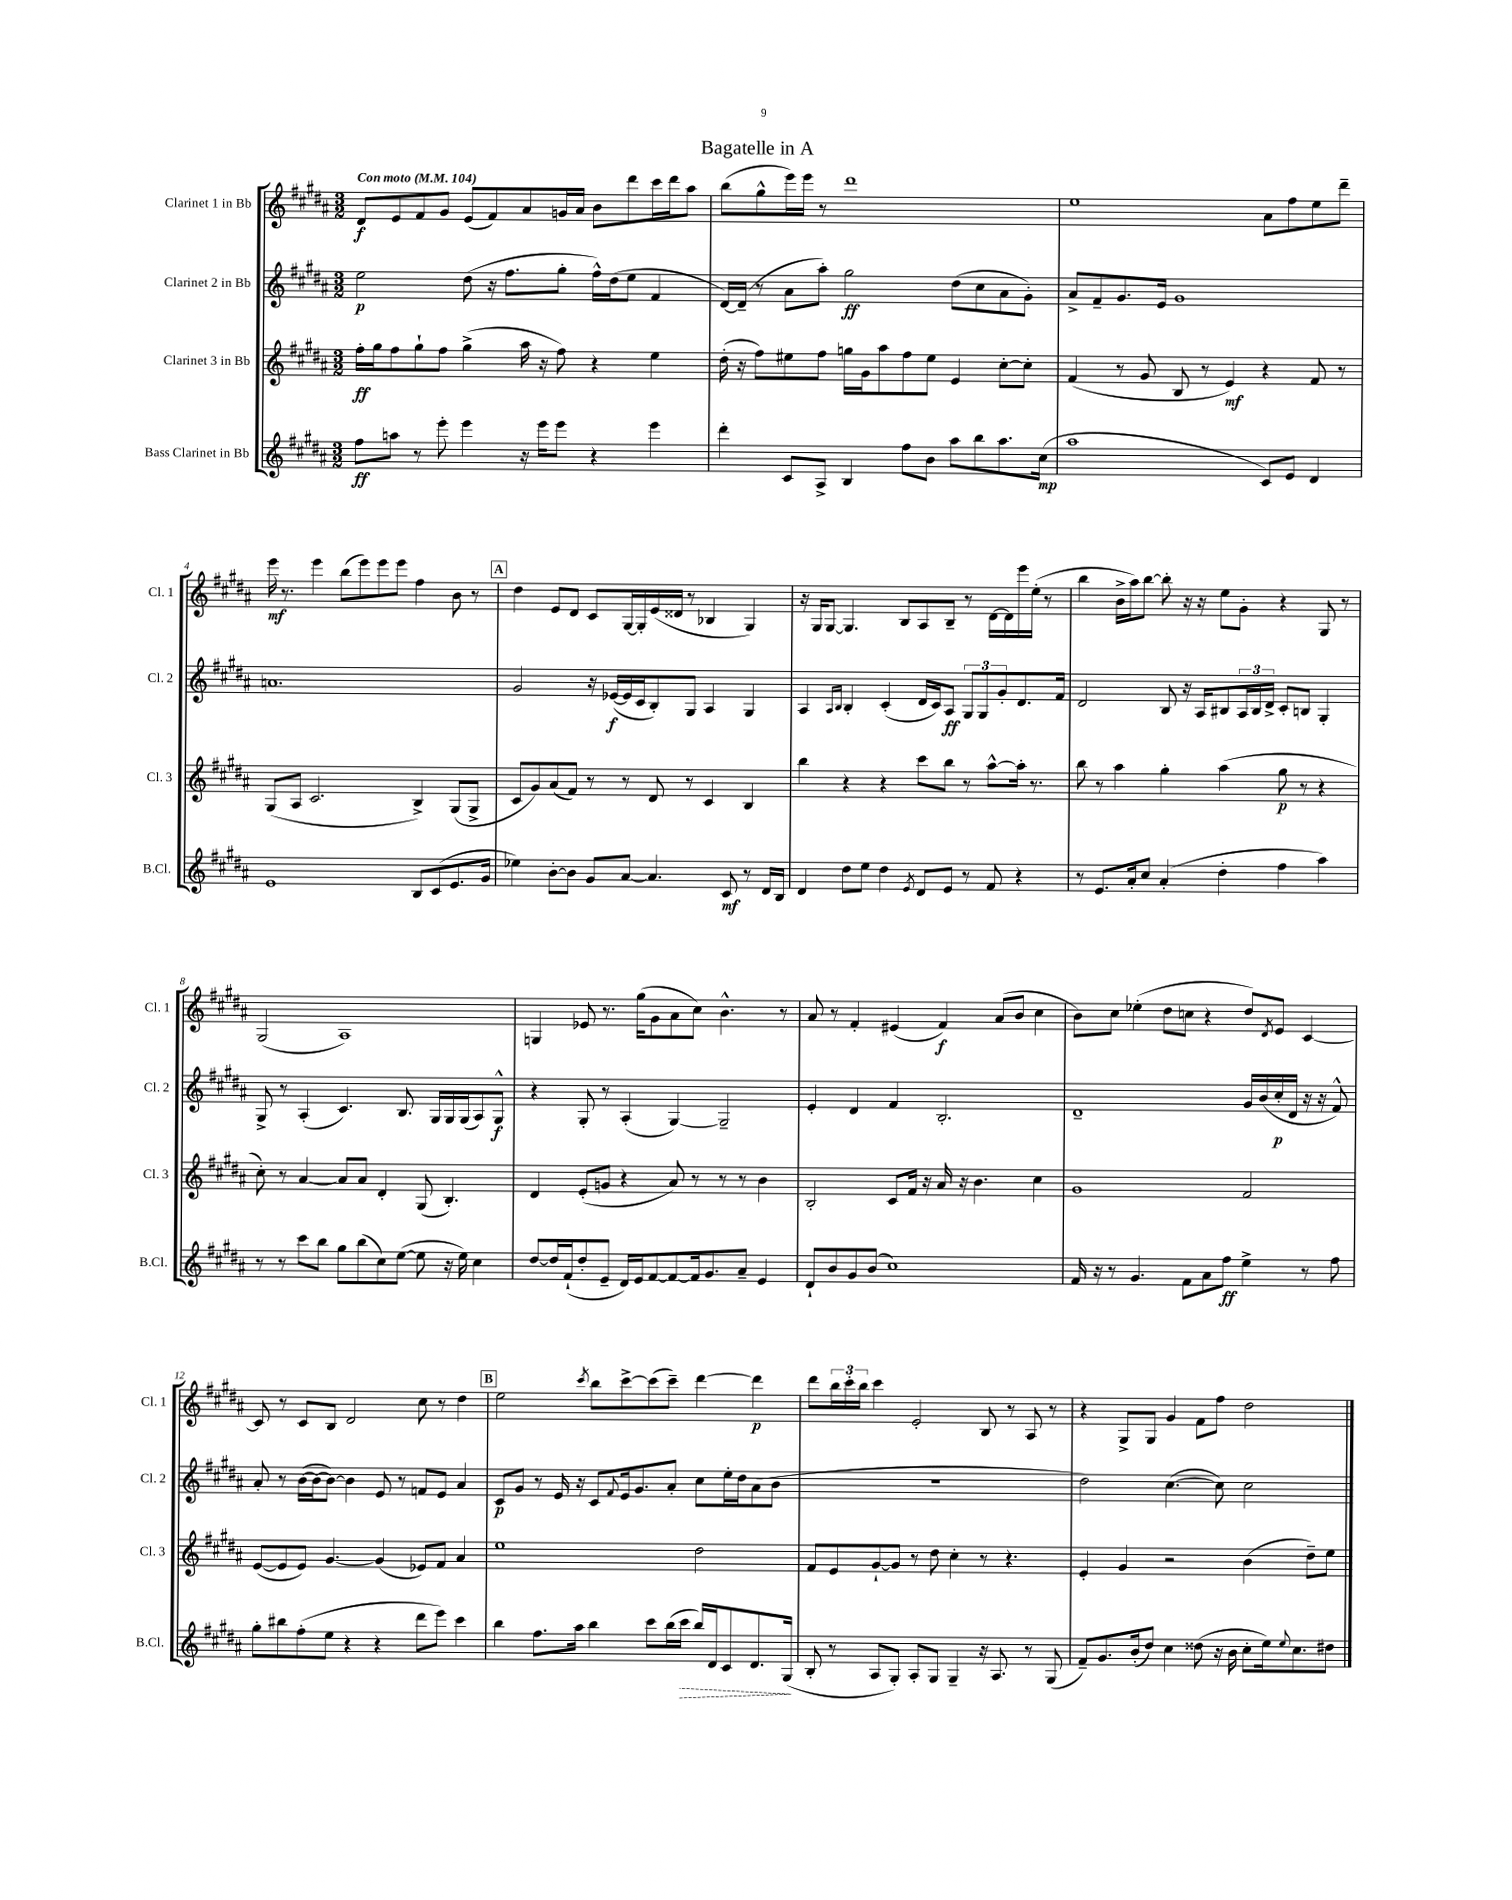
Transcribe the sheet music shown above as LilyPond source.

\header { title = "Bagatelle in A" }
<<
\new StaffGroup <<
\new Staff = "s0" \with { instrumentName = "Clarinet 1 in Bb" shortInstrumentName = "Cl. 1" } {
    \clef treble \key b \major \numericTimeSignature \time 3/2 \tempo "Con moto" 4 = 104
    dis'8\f e'8 fis'8 gis'8 e'8( fis'8) ais'8 g'16 ais'16 b'8 dis'''8 cis'''16 dis'''16 ais''8 |
    b''8( gis''8-^ e'''16) e'''16 r8 dis'''1 |
    e''1 ais'8 fis''8 e''8 dis'''8-- |
    e'''16\mf r8. e'''4 b''8( e'''8) e'''8 e'''8 fis''4 b'8 r8 |
    \mark \markup { \box "A" } dis''4 e'8 dis'8 cis'8 gis16~ gis16-. e'16( disis'16 r8 bes4 gis4) |
    r16 gis16 gis8~ gis4. b8 ais8 b8-- r8 dis'16~ dis'16 e'''16 e''16-.( r8 |
    b''4 b'16-> ais''16) b''8~ b''8-. r16 r16 e''8 gis'8-. r4 gis8 r8 |
    gis2( ais1) |
    g4 ees'8 r8. gis''16( gis'8 ais'8 cis''8) b'4.-^ r8 |
    ais'8 r8 fis'4-. eis'4( fis'4\f) ais'8( b'8 cis''4 |
    b'8) cis''8 ees''4-.( dis''8 c''8 r4 dis''8) \acciaccatura { dis'8 } e'8 cis'4~ |
    cis'8 r8 cis'8 b8 dis'2 cis''8 r8 dis''4 |
    \mark \markup { \box "B" } e''2 \acciaccatura { cis'''8 } b''8 cis'''8~-> cis'''8( cis'''8--) dis'''4~ dis'''4\p |
    dis'''8 \tuplet 3/2 { b''16 cis'''16-. b''16 } cis'''4 e'2-. b8 r8 ais8 r8 |
    r4 gis8-> gis8 gis'4 fis'8 fis''8 dis''2 \bar "|." |
}
\new Staff = "s1" \with { instrumentName = "Clarinet 2 in Bb" shortInstrumentName = "Cl. 2" } {
    \clef treble \key b \major \numericTimeSignature \time 3/2
    e''2\p dis''8( r16 fis''8. gis''8-. fis''16-^) dis''16( e''8 fis'4 |
    dis'16~) dis'16--( r8 ais'8 ais''8-.) gis''2\ff dis''8( cis''8 ais'8 gis'8-.) |
    ais'8-> fis'8-- gis'8. e'16 gis'1 |
    a'1. |
    \mark \markup { \box "A" } gis'2 r16 ees'16~\f( ees'16 cis'16 b8-.) gis8 ais4 gis4 |
    ais4 \grace { ais16 b16 } b4-. cis'4-.( dis'16 cis'16) ais8\ff \tuplet 3/2 { gis8 gis8 gis'8-. } dis'8. fis'16 |
    dis'2 b8 r16 ais16 bis8 \tuplet 3/2 { ais16 bis16 dis'16-> } cis'8-. b8 gis4-. |
    gis8-> r8 ais4-.( cis'4.) b8. gis16 gis16 gis16( ais8) gis8-^\f |
    r4 gis8-. r8 ais4-.( gis4~) gis2-- |
    e'4-. dis'4 fis'4 b2.-. |
    dis'1-- gis'16 b'16( cis''16-.\p dis'16 r16 r16 fis'8-^) |
    ais'8-. r8 b'16~( b'16~ b'8~) b'4 e'8 r8 f'8 e'8 ais'4 |
    \mark \markup { \box "B" } cis'8\p gis'8 r8 e'16 r16 cis'8 \appoggiatura { fis'8 } e'16 gis'8. ais'8-. cis''8 e''16-. dis''16 ais'8( b'8 |
    R1. |
    dis''2) cis''4.~( cis''8) cis''2 \bar "|." |
}
\new Staff = "s2" \with { instrumentName = "Clarinet 3 in Bb" shortInstrumentName = "Cl. 3" } {
    \clef treble \key b \major \numericTimeSignature \time 3/2
    fis''16-.\ff gis''16 fis''8 gis''8-! fis''8 gis''4->( ais''16 r16 fis''8) r4 e''4 |
    dis''16-.( r16 fis''8) eis''8 fis''8 g''16 gis'16 ais''8 fis''8 eis''8 e'4 cis''8~-. cis''8-. |
    fis'4( r8 gis'8 b8 r8 e'4\mf) r4 fis'8 r8 |
    gis8( ais8 cis'2. b4->) gis8( gis8-> |
    \mark \markup { \box "A" } cis'8 gis'8) ais'8( fis'8) r8 r8 dis'8 r8 cis'4 b4 |
    b''4 r4 r4 cis'''8 b''8 r8 ais''8~-^ ais''16-. r8. |
    b''8 r8 ais''4 gis''4-. ais''4( gis''8\p r8 r4 |
    cis''8-.) r8 ais'4~ ais'8 ais'8 dis'4-. gis8( b4.-.) |
    dis'4 e'8-.( g'8 r4 ais'8) r8 r8 r8 b'4 |
    b2-. cis'8 fis'16 r16 ais'16 r16 b'4. cis''4 |
    gis'1 fis'2 |
    e'8~( e'8 e'8) gis'4.~ gis'4( ees'8) fis'8 ais'4 |
    \mark \markup { \box "B" } e''1 dis''2 |
    fis'8 e'8 gis'8~-! gis'8 r8 dis''8 cis''4-. r8 r4. |
    e'4-. gis'4 r2 b'4( dis''8--) e''8 \bar "|." |
}
\new Staff = "s3" \with { instrumentName = "Bass Clarinet in Bb" shortInstrumentName = "B.Cl." } {
    \clef treble \key b \major \numericTimeSignature \time 3/2
    fis''8\ff a''8 r8 e'''8-. e'''4 r16 e'''16 e'''8 r4 e'''4 |
    dis'''4-. cis'8 ais8-> b4 fis''8 b'8 ais''8 b''8 ais''8. cis''16\mp( |
    ais''1 cis'8) e'8 dis'4 |
    e'1 b8 cis'8( e'8. gis'16 |
    \mark \markup { \box "A" } ees''4) b'8~-. b'8 gis'8 ais'8~ ais'4. cis'8\mf r8 dis'16 b16 |
    dis'4 dis''8 e''8 dis''4 \acciaccatura { e'8 } dis'8 e'8 r8 fis'8 r4 |
    r8 e'8. ais'16-. cis''8 ais'4-.( dis''4-. fis''4 ais''4) |
    r8 r8 cis'''8 b''8 gis''8 b''8( cis''8) e''8~( e''8 r16 e''16) cis''4 |
    dis''8~ dis''16 fis'16-!( dis''8-. e'8-- dis'16) e'16 fis'8~ fis'8~ fis'16 gis'8. ais'8-- e'4 |
    dis'8-! b'8 gis'8 b'8( cis''1) |
    fis'16 r16 r8 gis'4. fis'8 ais'8 fis''8\ff e''4-> r8 fis''8 |
    gis''8-. bis''8 fis''8-.( e''8 r4 r4 dis'''8 e'''8) cis'''4 |
    \mark \markup { \box "B" } b''4 fis''8. ais''16 b''4 cis'''8 b''16( \once \override Hairpin.style = #'dashed-line cis'''16\> b''16) dis'16 cis'8 dis'8. gis16\!( |
    b8-. r8 ais8 gis8-.) ais8-. gis8 gis4-- r16 ais8. r8 gis8( |
    fis'8--) gis'8. b'16-.( dis''8) cis''4 disis''8( r16 b'16 cis''8-. e''16) \appoggiatura { e''8 } cis''8. dis''8 \bar "|." |
}
>>
>>
